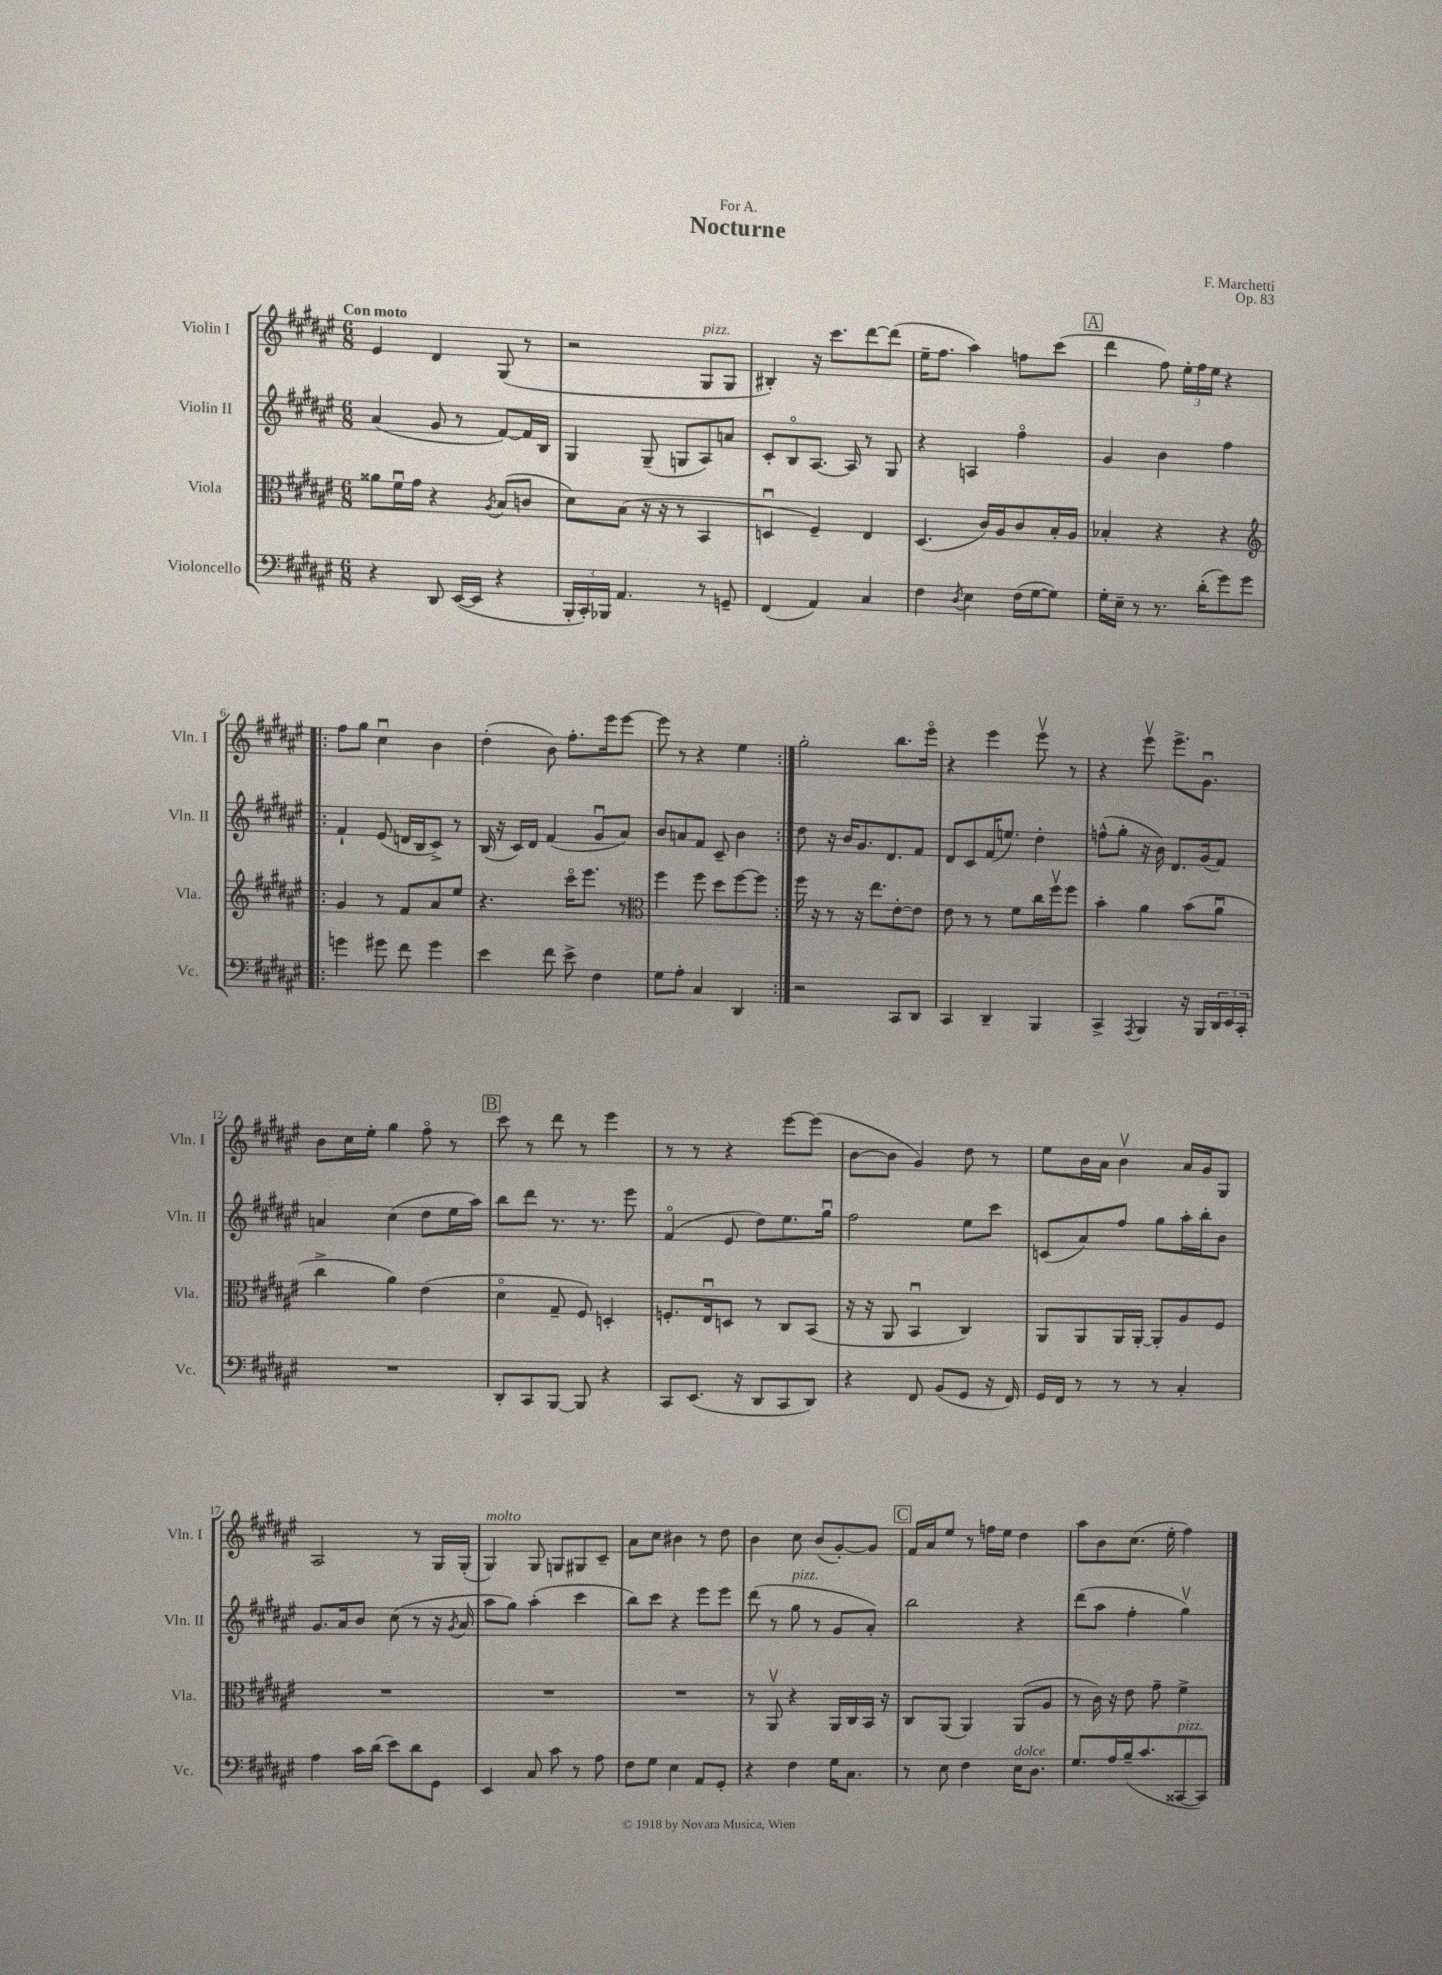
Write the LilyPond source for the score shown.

\header { title = "Nocturne" composer = "F. Marchetti" dedication = "For A." opus = "Op. 83" }
<<
\new StaffGroup <<
\new Staff = "s0" \with { instrumentName = "Violin I" shortInstrumentName = "Vln. I" } {
    \clef treble \key fis \major \numericTimeSignature \time 6/8 \tempo "Con moto"
    eis'4 dis'4 gis8( r8 |
    r2 gis8^\markup { \italic "pizz." } gis8 |
    bis4-.) r16 cis'''8. dis'''8~ dis'''8( |
    eis''16-- fis''8. ais''4) f''8 cis'''8( |
    \mark \markup { \box "A" } dis'''4 fis''8) \tuplet 3/2 { eis''16-. fis''16 eis''16 } r4 |
    \repeat volta 2 { fis''8 gis''8 cis''4\downbow b'4 |
    dis''4-.( b'8) fis''8.-. eis'''16 eis'''8~ |
    eis'''8 r8 r4 eis''4 | }
    gis''2-. b''8. eis'''16\flageolet |
    r4 eis'''4 eis'''8\upbow r8 |
    r4 eis'''8\upbow eis'''8.-> gis'8.\downbow |
    b'8 cis''16 eis''16-. gis''4 fis''8\flageolet r8 |
    \mark \markup { \box "B" } cis'''8 r8 dis'''8 r8 eis'''4 |
    r8 r8 r4 eis'''8~ eis'''8( |
    b'8~ b'8 gis'4) dis''8 r8 |
    eis''8 b'16 ais'16 b'4\upbow ais'16 gis'16 gis8 |
    ais2 r8 gis16 gis16-.( |
    gis4^\markup { \italic "molto" }) gis8 g8 gis8 cis'8-- |
    ais'8 cis''8 bis'4 r8 dis''8 |
    b'4 cis''8 b'8( gis'8~-.) gis'8 |
    \mark \markup { \box "C" } fis'16 ais'16 eis''8 r8 f''16 eis''16 dis''4 |
    ais''8 b'8 cis''8.( eis''16-. fis''4) \bar "|." |
}
\new Staff = "s1" \with { instrumentName = "Violin II" shortInstrumentName = "Vln. II" } {
    \clef treble \key fis \major \numericTimeSignature \time 6/8
    ais'4( gis'8 r8 fis'8~) fis'16 b16 |
    gis4 gis8--( g8 ais8) a'8 |
    cis'8-. b8\flageolet ais8.~ ais16 r8 gis8 |
    r4 a4 fis''4\flageolet |
    \mark \markup { \box "A" } gis'4 b'4 fis''4 |
    \repeat volta 2 { fis'4-! eis'8( d'16 b16 cis'8->) r8 |
    b16( r16 cis'16) dis'16 fis'4( gis'8\downbow ais'8) |
    b'8 a'8 fis'8 cis'8-- b'4 | }
    dis''8 r16 b'16 gis'8. dis'8. fis'8 |
    dis'8 cis'8 fis'16( e''8.) dis''4-. |
    f''8-^( gis''8-. r16 b'16) dis'8. gis'16( fis'8) |
    a'4 cis''4( dis''8 eis''16 ais''16) |
    \mark \markup { \box "B" } b''8 dis'''8 r8. r8. eis'''8 |
    fis'4\flageolet( eis'8 dis''8) eis''8. gis''16\downbow |
    fis''2 eis''8 cis'''8 |
    c'8( ais'8) fis''8 gis''8 ais''16-. b''16-. b'8 |
    gis'8. ais'16 b'8 cis''8( r8 r16 \acciaccatura { gis'8 } ais'16 |
    ais''8 gis''8) ais''4-.( cis'''4 |
    b''8) cis'''8 r4 eis'''8 eis'''8 |
    dis'''8( r8 gis''8^\markup { \italic "pizz." } r8 gis'8 ais'8-.) |
    \mark \markup { \box "C" } b''2 r4 |
    dis'''8( ais''8 fis''4-. gis''4\upbow) \bar "|." |
}
\new Staff = "s2" \with { instrumentName = "Viola" shortInstrumentName = "Vla." } {
    \clef alto \key fis \major \numericTimeSignature \time 6/8
    aisis'8 fis'16\downbow gis'16 r4 \acciaccatura { ais8 } b8( c'8 |
    dis'8) b8( r16 r16 r8 b,4 |
    d4\downbow fis4--) eis4 |
    dis4.( cis'16) ais16 cis'8 b16-. ais16 |
    \mark \markup { \box "A" } bes4-. r4 r4 |
    \repeat volta 2 { \clef treble gis'4 r8 fis'8 ais'8 eis''8 |
    r4. cis'''16\flageolet eis'''8. r8 |
    \clef alto fis''4 fis''8 dis''8 fis''8~ fis''8 | }
    fis''16 r16 r8 r16 eis''8. eis'8~-. eis'8 |
    eis'8 r8 r8 fis'8 cis''16 fis''16\upbow fis''8 |
    b'4-. ais'4 b'8( ais'8\downbow |
    cis''4-> ais'4) eis'4( |
    \mark \markup { \box "B" } dis'4\flageolet gis8-- fis8) d4-. |
    f8.-. eis16\downbow d8 r8 cis8 b,8( |
    r16 r16 ais,8 b,4\downbow cis4) |
    ais,8 ais,8 ais,16 ais,16~-. ais,8-. ais8 fis8 |
    R2. |
    R2. |
    R2. |
    r8 ais,8\upbow r4 ais,16 cis16 b,16 r16 |
    \mark \markup { \box "C" } cis8 ais,8( ais,4) ais,8( ais8 |
    r8 cis'16) r16 eis'8 gis'8-- fis'4-> \bar "|." |
}
\new Staff = "s3" \with { instrumentName = "Violoncello" shortInstrumentName = "Vc." } {
    \clef bass \key fis \major \numericTimeSignature \time 6/8
    r4 dis,8 eis,16~( eis,16 r4 |
    \tuplet 3/2 { b,,16-. cis,16-.) bes,,16 } ais,4. r8 g,8-- |
    fis,4( ais,4) cis4 |
    fis4 \acciaccatura { dis8 } eis4 fis16( gis16~ gis8) |
    \mark \markup { \box "A" } gis16-. eis16-- r8 r8. dis'16-.( gis'8) gis'8 |
    \repeat volta 2 { g'4 gis'8 fis'8 gis'4 |
    eis'4 fis'8 eis'8-> fis4 |
    gis8 ais8-. cis4 dis,4 | }
    r2 cis,8 dis,8 |
    cis,4 dis,4-- b,,4 |
    cis,4-> \acciaccatura { ais,,8 } b,,4 r16 b,,16 \tuplet 3/2 { dis,16 eis,16 cis,16-. } |
    R2. |
    \mark \markup { \box "B" } dis,8-. cis,8 b,,8~ b,,8 r4 |
    cis,8 eis,8.( r16 dis,8 cis,8 dis,8) |
    r4 fis,8 b,8( gis,8 r16 fis,16) |
    gis,16 fis,16 r8 r8 r8 cis4-. |
    ais4 cis'16 dis'16( eis'8) dis'8 gis,8 |
    eis,4 cis8 cis'8 r8 ais8 |
    fis8 gis8 eis4 ais,8 gis,8-. |
    r4 fis4 gis16 cis8. |
    \mark \markup { \box "C" } r8 eis8 fis4 eis16^\markup { \italic "dolce" } dis8. |
    gis8. ais16 b16--( cis'8. cisis,8~^\markup { \italic "pizz." } cisis,8) \bar "|." |
}
>>
>>
